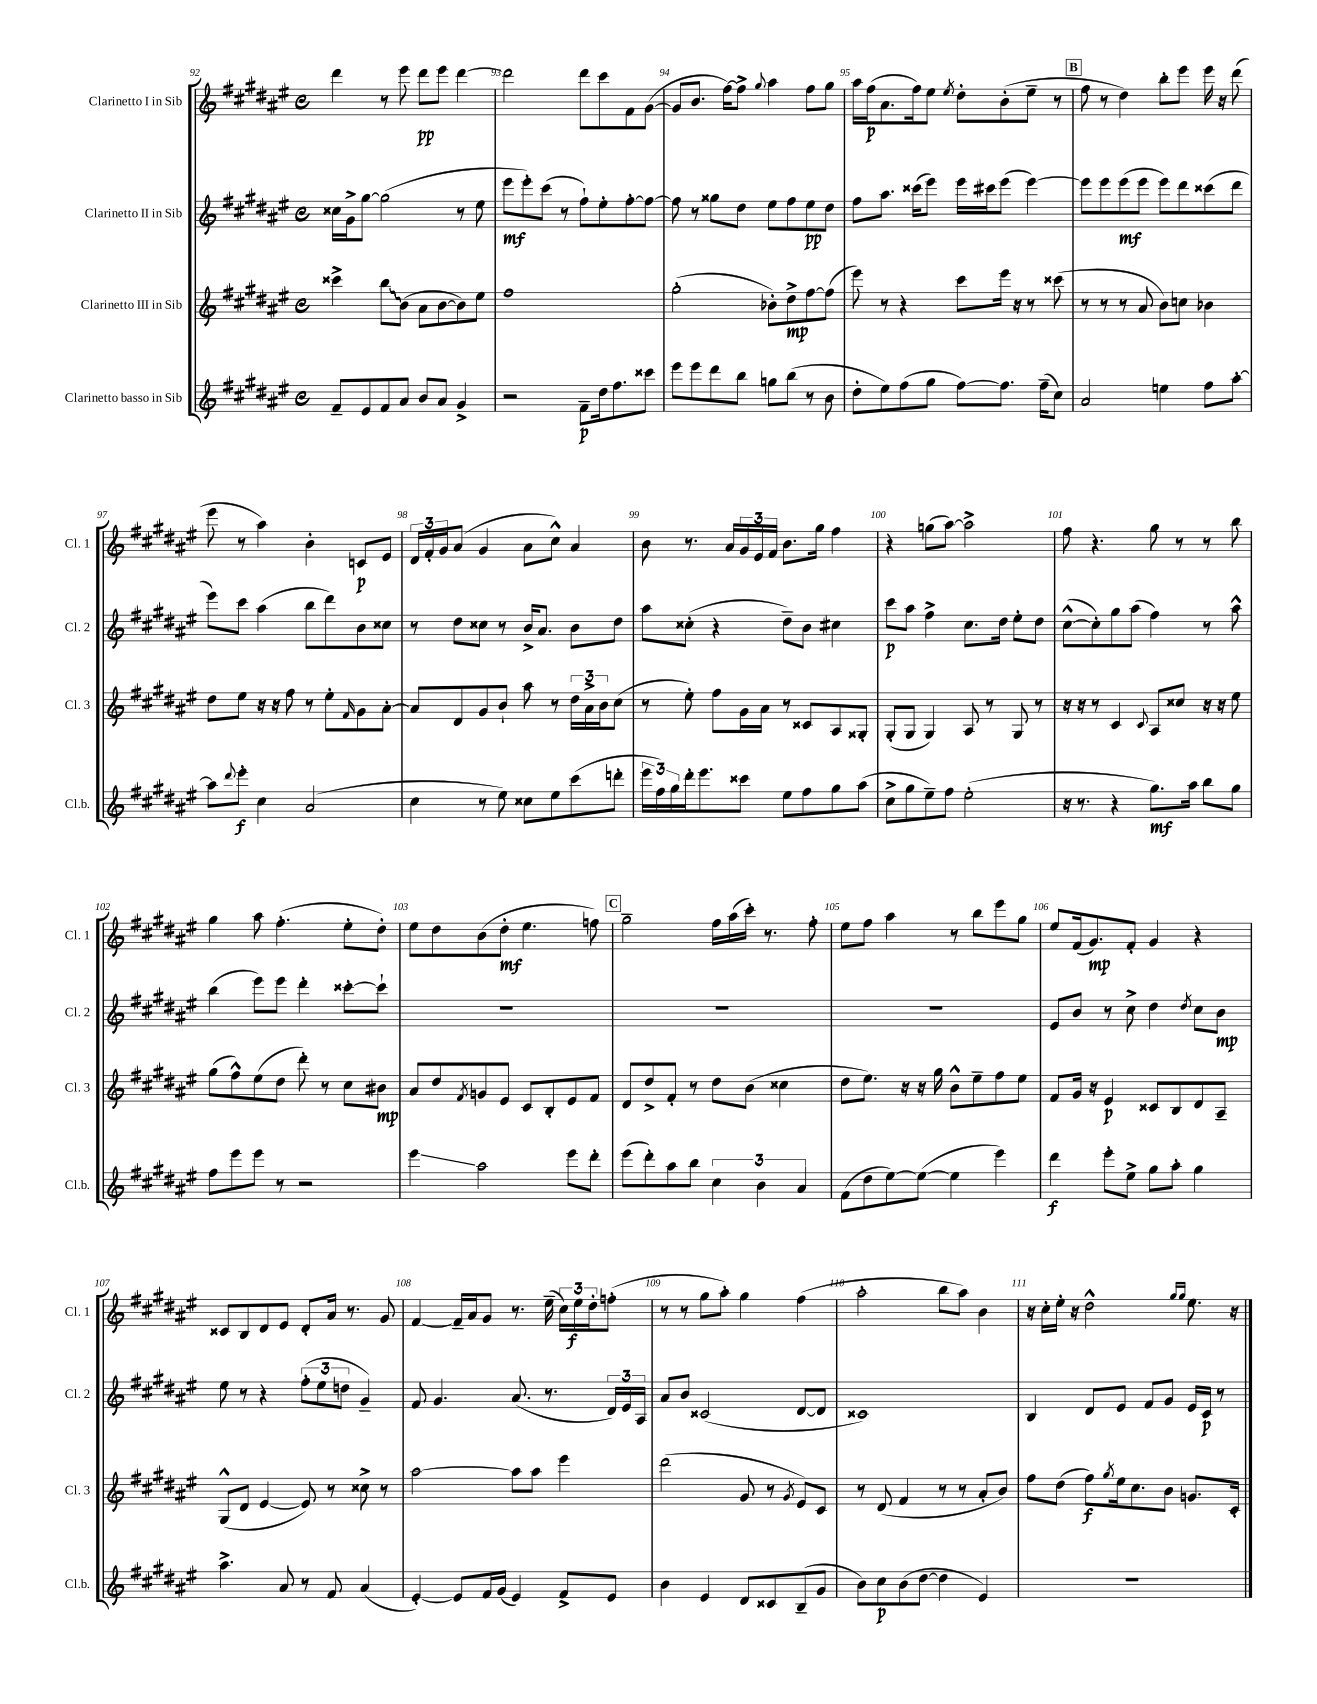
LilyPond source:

<<
\new StaffGroup <<
\new Staff = "s0" \with { instrumentName = "Clarinetto I in Sib" shortInstrumentName = "Cl. 1" } {
    \clef treble \key fis \major \defaultTimeSignature \time 4/4
    dis'''4 r8 eis'''8 dis'''8\pp eis'''8 dis'''4~ |
    dis'''2 dis'''8 cis'''8 fis'8 gis'8~( |
    gis'8 b'8. fis''16~) fis''8-> \appoggiatura { gis''8 } ais''4 fis''8 gis''8 |
    ais''16 fis''16\p( ais'8. fis''16) eis''8 \acciaccatura { eis''8 } dis''8-. b'8-.( eis''8-- r8 |
    \mark \markup { \box "B" } fis''8 r8 dis''4) b''8-. eis'''8 eis'''16 r16 dis'''8( |
    eis'''8 r8 ais''4) b'4-. c'8\p eis'8 |
    \tuplet 3/2 { dis'16 fis'16-. gis'16 } ais'8( gis'4 ais'8 cis''8-^) ais'4 |
    b'8 r8. ais'16 \tuplet 3/2 { gis'16 eis'16 fis'16 } b'8. gis''16 fis''4 |
    r4 g''8( ais''8~) ais''2-> |
    fis''8 r4. gis''8 r8 r8 b''8 |
    gis''4 ais''8 fis''4.-.( eis''8-. dis''8-.) |
    eis''8 dis''8 b'8( dis''8-.\mf eis''4. f''8) |
    \mark \markup { \box "C" } gis''2-- fis''16 ais''16( cis'''16-.) r8. fis''8-. |
    eis''8 fis''8 ais''4 r8 b''8 eis'''8 gis''8 |
    eis''8 fis'16( gis'8.\mp) fis'8-. gis'4 r4 |
    cisis'8 b8 dis'8 eis'8 dis'8-. ais'16 r8. gis'8 |
    fis'4~ fis'16-- ais'16 gis'8 r8. eis''16--( \tuplet 3/2 { cis''16) eis''16\f dis''16-. } f''8-.( |
    r8 r8 gis''8 ais''8-.) gis''4 fis''4( |
    ais''2-. b''8 ais''8) b'4 |
    r16 cis''16-. eis''16-. r16 dis''2-^ \grace { gis''16 gis''16 } eis''8. r16 \bar "|." |
}
\new Staff = "s1" \with { instrumentName = "Clarinetto II in Sib" shortInstrumentName = "Cl. 2" } {
    \clef treble \key fis \major \defaultTimeSignature \time 4/4
    cisis''16 gis'16-> gis''8~ gis''2( r8 eis''8 |
    eis'''8\mf eis'''8-.) cis'''8( r8 fis''8-!) eis''8-. fis''8~-. fis''8~ |
    fis''8 r8 gisis''8 dis''8 eis''8 fis''8 eis''8\pp dis''8 |
    fis''8 ais''8. cisis'''16( eis'''8) eis'''16 cis'''16 eis'''8( eis'''4~) |
    \mark \markup { \box "B" } eis'''8 eis'''8 eis'''8\mf( eis'''8 eis'''8) dis'''8 cisis'''8( dis'''8 |
    eis'''8) cis'''8 ais''4( b''8 dis'''8) b'8 cisis''8 |
    r8 dis''8 cisis''8 r8 b'16-> ais'8. b'8 dis''8 |
    ais''8 cisis''8-.( r4 dis''8--) b'8 cis''4 |
    cis'''8\p ais''8 fis''4-> cis''8. dis''16 eis''8-. dis''8 |
    cis''8~-^( cis''8-.) gis''8 ais''8( fis''4) r8 ais''8-^ |
    b''4( eis'''8) eis'''8 dis'''4-. cisis'''8~-. cisis'''8-! |
    R1 |
    \mark \markup { \box "C" } R1 |
    R1 |
    eis'8 b'8 r8 cis''8-> dis''4 \acciaccatura { dis''8 } cis''8 b'8\mp |
    eis''8 r8 r4 \tuplet 3/2 { fis''8-.( eis''8 d''8 } gis'4--) |
    fis'8 gis'4. ais'8.( r8. \tuplet 3/2 { dis'16) eis'16 ais16 } |
    ais'8 b'8 cisis'2( dis'8~ dis'8 |
    cisis'1) |
    b4 dis'8 eis'8 fis'8 gis'8 eis'16 cis'16\p r8 \bar "|." |
}
\new Staff = "s2" \with { instrumentName = "Clarinetto III in Sib" shortInstrumentName = "Cl. 3" } {
    \clef treble \key fis \major \defaultTimeSignature \time 4/4
    cisis'''4-> \once \override Glissando.style = #'zigzag b''8\glissando b'8( ais'8 b'8~ b'8) eis''8 |
    fis''1 |
    gis''2-.( bes'8-.) dis''8->\mp fis''8~ fis''8( |
    eis'''8) r8 r4 cis'''8 eis'''16 r16 r8 cisis'''8( |
    \mark \markup { \box "B" } r8 r8 r8 ais'8 b'8) c''8 bes'4 |
    dis''8 eis''8 r16 r16 fis''8 r8 eis''8-. \grace { fis'16 } gis'8 ais'8~-. |
    ais'8 dis'8 gis'8 b'8-! ais''8 r8 \tuplet 3/2 { dis''16 ais'16-> b'16 } cis''8( |
    r8 eis''8-.) fis''8 gis'16 ais'16 r8 cisis'8 ais8 gisis8-. |
    gis8-.( gis8 gis4) ais8 r8 gis8 r8 |
    r16 r16 r8 cis'4 \appoggiatura { cis'8 } ais8 cisis''8 r16 r16 eis''8 |
    gis''8( fis''8-^) eis''8( dis''8 dis'''8-.) r8 cis''8 bis'8\mp |
    ais'8 dis''8 \acciaccatura { fis'8 } g'8 eis'8 cis'8 b8-. eis'8 fis'8 |
    \mark \markup { \box "C" } dis'8 dis''8-> fis'8-. r8 dis''8 b'8( cisis''4 |
    dis''8 eis''8.) r16 r16 gis''16 b'8-^ eis''8-- fis''8 eis''8 |
    fis'8 gis'16 r16 eis'4\p cisis'8 b8 dis'8 ais8-- |
    gis8-^( dis'8 eis'4~ eis'8) r8 cisis''8-> r8 |
    ais''2~ ais''8 ais''8 eis'''4 |
    dis'''2( gis'8 r8 \acciaccatura { gis'8 } eis'8) cis'8 |
    r8 dis'8( fis'4 r8 r8 ais'8-. b'8) |
    fis''8 dis''8( fis''8\f) \acciaccatura { gis''8 } eis''16 cis''8. b'8 g'8. cis'16-. \bar "|." |
}
\new Staff = "s3" \with { instrumentName = "Clarinetto basso in Sib" shortInstrumentName = "Cl.b." } {
    \clef treble \key fis \major \defaultTimeSignature \time 4/4
    fis'8-- eis'8 fis'8 ais'8 b'8 ais'8 gis'4-> |
    r2 fis'8--\p dis''16 fis''8. cisis'''8 |
    eis'''8 eis'''8 dis'''8 b''8 g''8 b''8( r8 b'8 |
    dis''8-. eis''8) fis''8( gis''8 fis''8~) fis''8. fis''16--( cis''8) |
    \mark \markup { \box "B" } ais'2 e''4 fis''8 ais''8~-. |
    ais''8 \appoggiatura { dis'''8 } eis'''8-.\f cis''4 ais'2( |
    cis''4 r8 eis''8) cisis''8 eis''8 cis'''8( d'''8-. |
    \tuplet 3/2 { eis'''16 fis''16) gis''16 } dis'''16-. eis'''8. cisis'''8 eis''8 fis''8 gis''8 ais''8( |
    cis''8-> gis''8 eis''8--) fis''8 eis''2-.( |
    r16 r8. r4 gis''8.\mf) ais''16 b''8 gis''8 |
    fis''8 eis'''8 eis'''8 r8 r2 |
    eis'''4\glissando ais''2 eis'''8 dis'''8-. |
    \mark \markup { \box "C" } eis'''8( dis'''8-.) ais''8 b''8 \tuplet 3/2 { cis''4 b'4 ais'4 } |
    fis'8( dis''8 eis''8~) eis''8~( eis''4 eis'''4) |
    dis'''4\f eis'''8-. eis''8-> gis''8 ais''8-. gis''4 |
    ais''4.-> ais'8 r8 fis'8 ais'4( |
    eis'4~-.) eis'8 fis'16 gis'16( eis'4) fis'8-> eis'8 |
    b'4 eis'4 dis'8 cisis'8 b8--( gis'8 |
    b'8) cis''8\p b'8( dis''8~ dis''4 eis'4) |
    R1 \bar "|." |
}
>>
>>
\layout { \context { \Score currentBarNumber = #92 \override BarNumber.break-visibility = ##(#f #t #t) barNumberVisibility = #all-bar-numbers-visible } }
